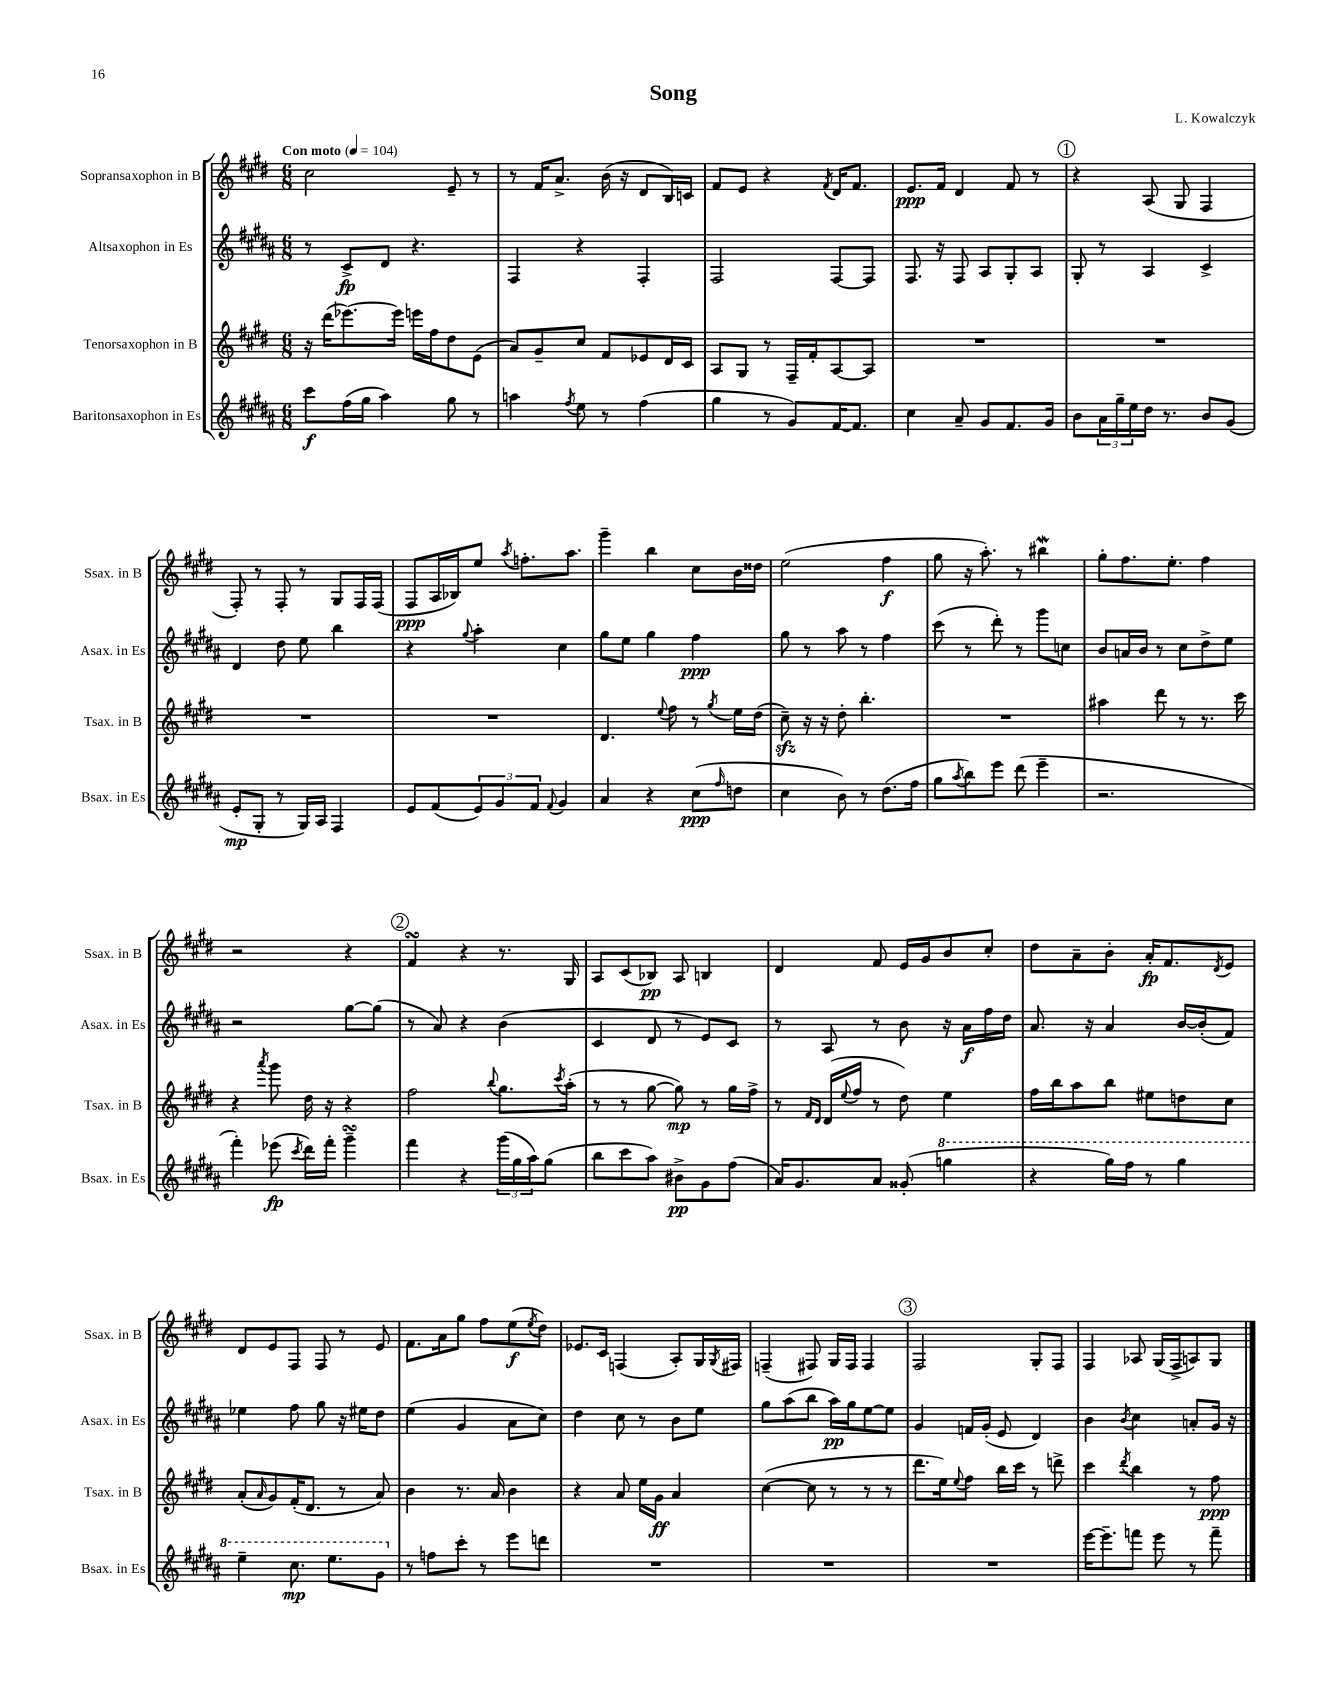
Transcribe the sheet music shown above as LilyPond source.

\header { title = "Song" composer = "L. Kowalczyk" }
<<
\new StaffGroup <<
\new Staff = "s0" \with { instrumentName = "Sopransaxophon in B" shortInstrumentName = "Ssax. in B" } {
    \clef treble \key e \major \numericTimeSignature \time 6/8 \tempo "Con moto" 4 = 104
    cis''2 e'8-- r8 |
    r8 fis'16 a'8.-> b'16( r16 dis'8 b16) c'16 |
    fis'8 e'8 r4 \acciaccatura { fis'8 } dis'16 fis'8. |
    e'8.\ppp fis'16 dis'4 fis'8 r8 |
    \mark \markup { \circle "1" } r4 a8( gis8 fis4 |
    fis8-.) r8 fis8-. r8 gis8 fis16 fis16( |
    fis8\ppp a16 bes16) e''8 \acciaccatura { a''8 } f''8.-. a''8. |
    gis'''4-- b''4 cis''8 b'16 disis''16 |
    e''2( fis''4\f |
    gis''8 r16 a''8.-.) r8 bis''4\mordent |
    gis''8-. fis''8. e''8.-. fis''4 |
    r2 r4 |
    \mark \markup { \circle "2" } fis'4\turn r4 r8. gis16 |
    a8 cis'8( bes8\pp) a8 b4 |
    dis'4 fis'8 e'16 gis'16 b'8 cis''8-. |
    dis''8 a'8-- b'8-. a'16-.\fp fis'8. \acciaccatura { dis'8 } e'8 |
    dis'8 e'8 fis8 fis8 r8 e'8 |
    fis'8. a'16 gis''8 fis''8 e''8\f( \acciaccatura { e''8 } dis''8) |
    ees'8. cis'16 f4( a8-.) gis16 \acciaccatura { gis8 } fis16 |
    f4--( fis8) gis16 fis16 fis4 |
    \mark \markup { \circle "3" } fis2 gis8-. fis8 |
    fis4 aes8 gis16( fis16-> a8) gis8 \bar "|." |
}
\new Staff = "s1" \with { instrumentName = "Altsaxophon in Es" shortInstrumentName = "Asax. in Es" } {
    \clef treble \key b \major \numericTimeSignature \time 6/8
    r8 cis'8->\fp dis'8 r4. |
    fis4 r4 fis4-. |
    fis2 fis8~ fis8 |
    fis8. r16 fis8 ais8 gis8-. ais8 |
    \mark \markup { \circle "1" } gis8-. r8 ais4 cis'4-> |
    dis'4 dis''8 e''8 b''4 |
    r4 \appoggiatura { gis''8 } ais''4-. cis''4 |
    gis''8 e''8 gis''4 fis''4\ppp |
    gis''8 r8 ais''8 r8 fis''4 |
    cis'''8( r8 dis'''8-.) r8 gis'''8 c''8 |
    b'8 a'16 b'16 r8 cis''8 dis''8-> e''8 |
    r2 gis''8~ gis''8( |
    \mark \markup { \circle "2" } r8 ais'8) r4 b'4( |
    cis'4 dis'8 r8 e'8) cis'8 |
    r8 ais8 r8 b'8 r16 ais'16\f fis''16 dis''16 |
    ais'8. r16 ais'4 b'16~ b'16-.( fis'8) |
    ees''4 fis''8 gis''8 r16 eis''16 dis''8 |
    e''4( gis'4 ais'8 cis''8) |
    dis''4 cis''8 r8 b'8 e''8 |
    gis''8 ais''8( b''8 ais''16\pp) gis''16 e''8~ e''8 |
    \mark \markup { \circle "3" } gis'4 f'16 gis'16-.( e'8 dis'4) |
    b'4 \acciaccatura { b'8 } cis''4 a'8-. gis'16 r16 \bar "|." |
}
\new Staff = "s2" \with { instrumentName = "Tenorsaxophon in B" shortInstrumentName = "Tsax. in B" } {
    \clef treble \key e \major \numericTimeSignature \time 6/8
    r16 dis'''16( ees'''8.~) ees'''16 e'''16 fis''16 dis''8 e'8( |
    a'8) gis'8-- cis''8 fis'8 ees'8 dis'16 cis'16 |
    a8 gis8 r8 fis16-- fis'16-. a8~ a8 |
    R2. |
    \mark \markup { \circle "1" } R2. |
    R2. |
    R2. |
    dis'4. \appoggiatura { e''8 } fis''8 r8 \acciaccatura { gis''8 } e''16 dis''16( |
    cis''8--\sfz) r16 r16 dis''8-. b''4.-. |
    R2. |
    ais''4 dis'''8 r8 r8. cis'''16 |
    r4 \acciaccatura { a'''8 } gis'''8 dis''16 r16 r4 |
    \mark \markup { \circle "2" } fis''2 \appoggiatura { b''8 } gis''8. \acciaccatura { cis'''8 } a''16-.( |
    r8 r8 gis''8~ gis''8\mp) r8 gis''16 fis''16-> |
    r8 \grace { fis'16 dis'16 } dis'16( \appoggiatura { e''8 } fis''16 r8 dis''8) e''4 |
    fis''16 b''16 a''8 b''8 eis''8 d''8 cis''8 |
    a'8-.( \grace { a'16 } gis'8) fis'16-.( dis'8. r8 a'8) |
    b'4 r8. a'16 b'4 |
    r4 a'8 e''16 gis'16\ff a'4 |
    cis''4~( cis''8 r8 r8 r8 |
    \mark \markup { \circle "3" } dis'''8. e''16) \appoggiatura { e''8 } fis''8 b''16 cis'''16 r8 d'''8-> |
    cis'''4 \acciaccatura { dis'''8 } b''4 r8 fis''8\ppp \bar "|." |
}
\new Staff = "s3" \with { instrumentName = "Baritonsaxophon in Es" shortInstrumentName = "Bsax. in Es" } {
    \clef treble \key b \major \numericTimeSignature \time 6/8
    cis'''8\f fis''16( gis''16 ais''4) gis''8 r8 |
    a''4 \acciaccatura { fis''8 } e''8 r8 fis''4( |
    gis''4 r8 gis'8) fis'16~ fis'8. |
    cis''4 ais'8-- gis'8 fis'8. gis'16 |
    \mark \markup { \circle "1" } b'8 \tuplet 3/2 { ais'16 gis''16-- e''16 } dis''16 r8. b'8 gis'8( |
    e'8-.\mp gis8-. r8 gis16) ais16 fis4 |
    e'8 fis'8( \tuplet 3/2 { e'8) gis'8 fis'8 } \appoggiatura { fis'8 } gis'4 |
    ais'4 r4 cis''8\ppp( \grace { fis''16 } d''8 |
    cis''4 b'8) r8 dis''8.( fis''16 |
    gis''8 \acciaccatura { ais''8 } b''8) e'''8 dis'''8( e'''4-- |
    r2. |
    fis'''4-.) ees'''8\fp( \acciaccatura { cis'''8 } dis'''16) fis'''16-. gis'''4--\turn |
    \mark \markup { \circle "2" } fis'''4 r4 \tuplet 3/2 { gis'''16( gis''16 ais''16) } gis''8( |
    b''8 cis'''8 ais''8) bis'8->\pp gis'8 fis''8( |
    ais'16) gis'8. ais'8 gisis'8-.( \ottava #1 g'''4 |
    r4 gis'''16) fis'''16 r8 gis'''4 |
    e'''4-- cis'''8.\mp e'''8. gis''8 \ottava #0 |
    r8 f''8 cis'''8-. r8 e'''8 d'''8 |
    R2. |
    R2. |
    \mark \markup { \circle "3" } R2. |
    e'''16~ e'''8.-- f'''8 e'''8 r8 f'''8-- \bar "|." |
}
>>
>>
\layout { \context { \Score \remove "Bar_number_engraver" } }
